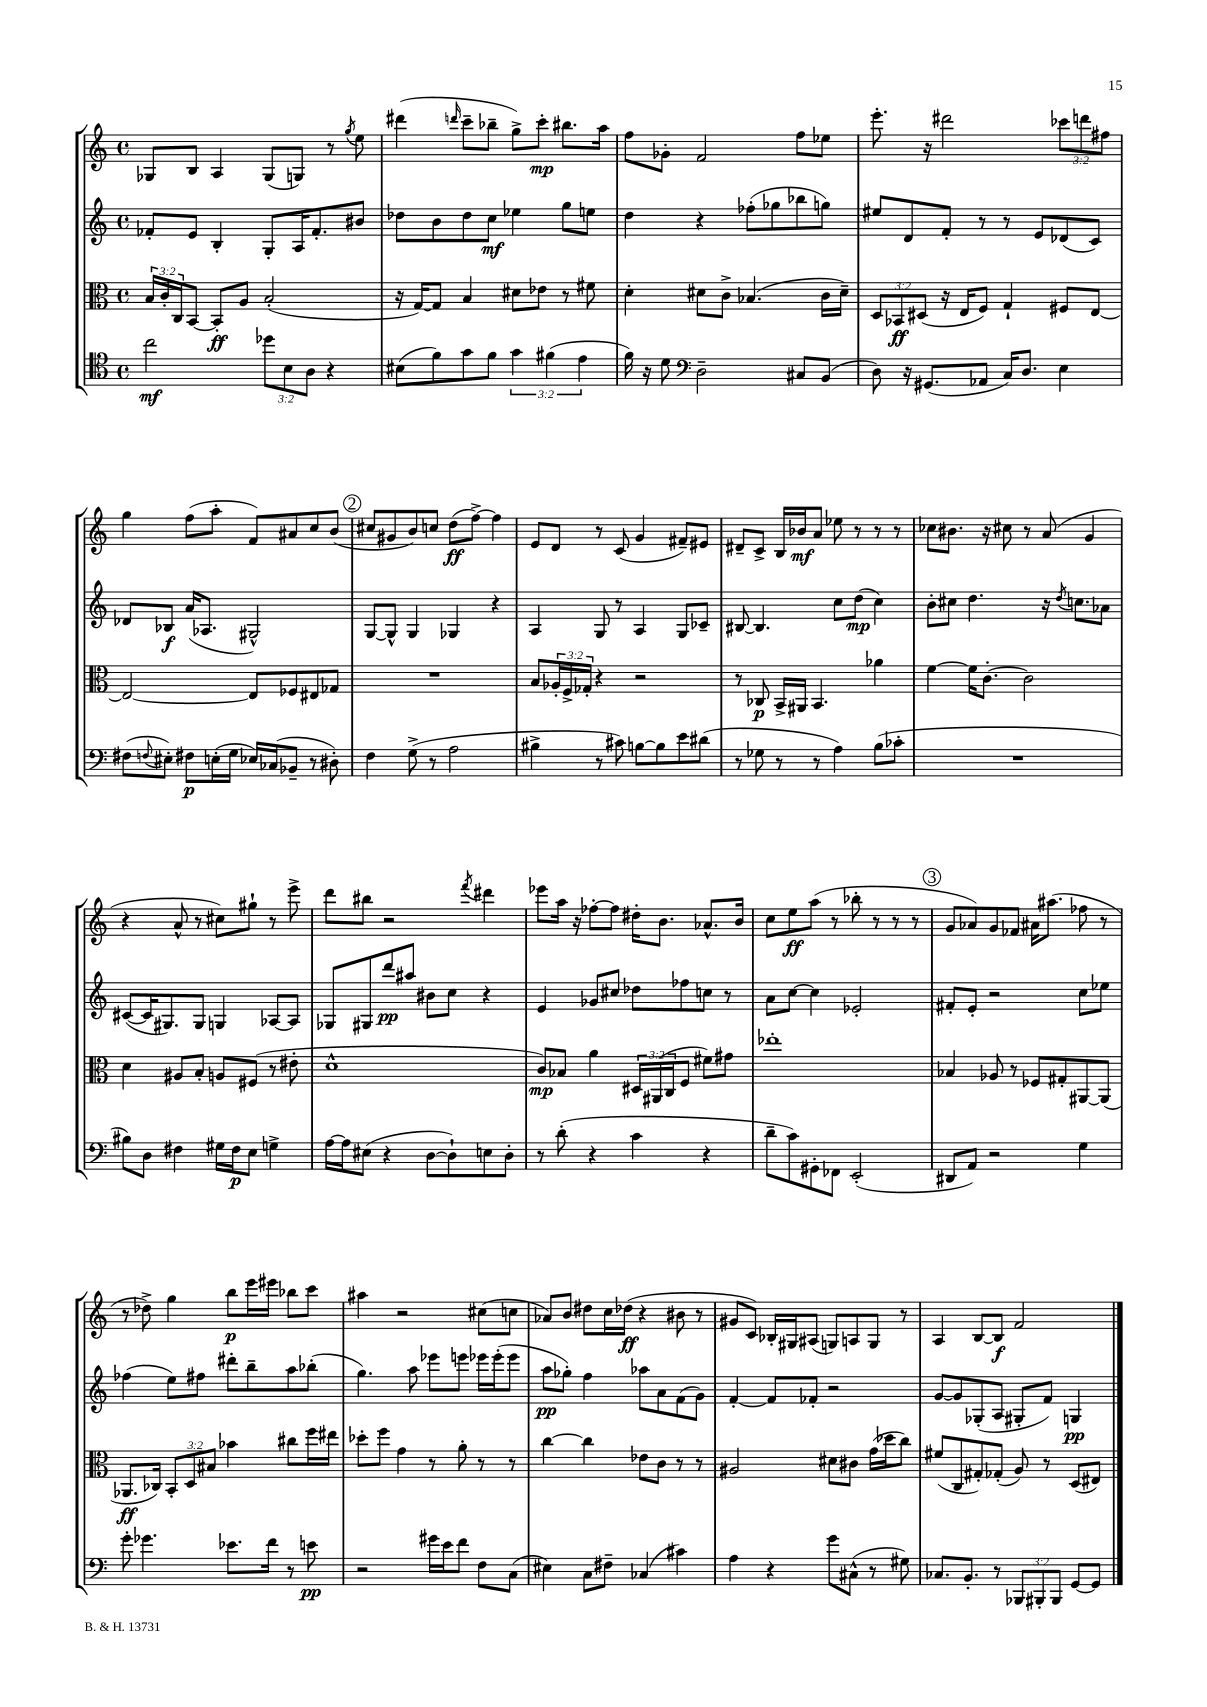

**kern	**kern	**kern	**kern
*staff4	*staff3	*staff2	*staff1
*clefC4	*clefC3	*clefG2	*clefG2
*k[]	*k[]	*k[]	*k[]
*M4/4	*M4/4	*M4/4	*M4/4
*met(c)	*met(c)	*met(c)	*met(c)
2cc	24B	8f-'	8G-
.	24c'	.	.
.	24C	.	.
.	[8BB	8e	8B
.	8BB']	4B'	4A
.	8A	.	.
12dd-	(2B'	8G'	(8G-
12B	.	.	.
.	.	16A	8G)
12A	.	.	.
.	.	8.f-'	.
4r	.	.	8r
.	.	.	8qgg
.	.	8b#	8ee
=	=	=	=
(8B#	16r	8dd-	(4ddd#
.	[16G)	.	.
8f)	8G]	8b	.
.	.	.	16qqddd
8g	4B	8dd-	8ccc~
8f	.	8cc	8bb-~
6g	8d#	4ee-	8gg^)
.	8e-	.	8ccc'
(6f#	.	.	.
.	8r	8gg	8.bb#
6e	.	.	.
.	8f#	8ee	.
.	.	.	16aa
=	=	=	=
16f)	4d'	4dd	8ff
16r	.	.	.
8d	.	.	8g-'
*clefF4	*	*	*
2D~	8d#	4r	2f
.	8c^	.	.
.	(4.B-	(8ff-'	.
.	.	8gg-	.
8C#	.	8bb-	8ff
(8BB	16c	8gg)	8ee-
.	16d#~)	.	.
=	=	=	=
8D)	12D	8ee#	8.eee'
.	12BB-	.	.
16r	.	8d	.
.	(12D#	.	.
(8.GG#	.	.	16r
.	16r	8f'	2ddd#
.	16E	.	.
8AA-	8F)	8r	.
16C)	4G`	8r	.
8.D	.	.	.
.	.	8e	.
4E	8F#	(8d-	12ccc-
.	.	.	12ddd
.	[8E	8c)	.
.	.	.	12ff#
=	=	=	=
(8F#	2E_	8d-	4gg
8qqF	.	.	.
8E#')	.	8B-	.
8F#	.	(16a	(8ff
.	.	8.A-	.
(16E'	.	.	8aa'
16G	.	.	.
16E-)	8E]	2G#^^)	8f)
(16C-	.	.	.
8BB-~	8F-	.	8a#
8r	8E#	.	8cc
8D#')	8G-	.	(8b
=	=	=	=
4F	1r	[8G	8cc#
.	.	8G^^]	8g#
(8G^	.	4G	8b)
8r	.	.	8cc
2A	.	4G-	(8dd
.	.	.	[8ff^)
.	.	4r	4ff]
=	=	=	=
4B#^	8B	4A	8e
.	24A-'	.	8d
.	24F^	.	.
.	24G-'	.	.
8r	4r	8G	8r
8c#)	.	8r	(8c
[8B	2r	4A	4g
8B]	.	.	.
8e	.	8G	8f#~)
(8d#	.	8c-~	8e#
=	=	=	=
8r	8r	[8B#	8d#~
8G-	8C-	4.B#]	8c^
8r	16BB^	.	16B
.	16AA#	.	16b-
8r	4.BB	.	8a
4A)	.	8cc	8ee-
.	.	(8dd	8r
(8B	4a-	4cc)	8r
8c-'	.	.	8r
=	=	=	=
1r	[4f	8b'	8cc-
.	.	8cc#	8.b#
.	16f]	4.dd	.
.	[8.c'	.	16r
.	.	.	8cc#
.	2c]	.	8r
.	.	16r	(8a
.	.	8qdd	.
.	.	8.cc	.
.	.	.	4g
.	.	8a-	.
=	=	=	=
8B#)	4d	([8c#	4r
8D	.	16c#]	.
.	.	8.G#)	.
4F#	8A#	.	8a^^
.	8B'	8G#	8r
16G#	8A	4G	8cc#)
16F#	.	.	.
8E	(8F#	.	8gg#`
4G^	8r	[8A-	8r
.	8e#'	8A-]	8eee^
=	=	=	=
[16A	1d^^	8G-	8ddd
16A]	.	.	.
(8E#	.	8G#	8bb#
4r	.	8ddd	2r
.	.	8aa#	.
[8D	.	8b#	.
8D`])	.	8cc	.
.	.	.	8qfff
8E	.	4r	4ddd#
8D'	.	.	.
=	=	=	=
8r	8c)	4e	8eee-
(8d'	8B-	.	16aa
.	.	.	16r
4r	4a	8g-	[8ff-'
.	.	8cc#	8ff-]
4c	24D#	8dd-	16dd#'
.	(24AA#	.	.
.	.	.	8.b
.	24C	.	.
.	8F	8ff-	.
4r	8f#)	8cc	8.a-^^
.	8g#	8r	.
.	.	.	16b
=	=	=	=
8d~	1ee-'	8a	8cc
8c)	.	[8cc	8ee
8GG#'	.	4cc]	(8aa
8FF-	.	.	8r
(2EE'	.	2e-'	8bb-'
.	.	.	8r
.	.	.	8r
.	.	.	8r
=	=	=	=
8DD#	4B-	8f#'	8g
8AA)	.	8e'	8a-)
2r	8A-	2r	8g
.	8r	.	8f-
.	8F-	.	16a#
.	.	.	(8.aa#
.	8G#'	.	.
4G	[8AA#	8cc	8ff-
.	(8AA#]	8ee-	8r
=	=	=	=
8g'	8.AA-	(4ff-	8r
4.g-	.	.	8dd-^)
.	16C-)	.	.
.	12BB'	8ee)	4gg
.	12D	.	.
.	.	8ff#	.
.	12B#	.	.
8.e-	4b-	8ddd#'	8bb
.	.	8bb~	16eee
16f	.	.	16eee#
8r	8cc#	8aa	8bb-
8e	16ff	(8bb-'	8ccc
.	16ee#	.	.
=	=	=	=
2r	8dd-'	4.gg)	4aa#
.	8ff	.	.
.	4g	.	2r
.	.	8aa	.
16g#	8r	8eee-	.
16e	.	.	.
8f	8a'	8eee	.
8F	8r	16eee-	(8cc#
.	.	(16eee-'	.
(8C	8r	8eee-	8cc
=	=	=	=
4E#)	[4cc	8aa	8a-)
.	.	8gg-')	8b
8C	4cc]	4ff	8dd#
8F#~	.	.	16cc
.	.	.	(16dd-
(4C-	8e-	8aa-	4r
.	8c	8a	.
4c#)	8r	(8f	8b#
.	8r	8g)	8r
=	=	=	=
4A	2A#	[4f'	8g#
.	.	.	8c)
4r	.	8f]	16B-'
.	.	.	16G#
.	.	8f-'	(8A#
8g	8d#	2r	8G)
(8C#^^	8c#	.	8A
8r	(16g	.	8G
.	16dd-	.	.
8G#)	8cc)	.	8r
=	=	=	=
8.C-	(8f#	[8g	4A
.	8C	8g]	.
8.BB'	.	.	.
.	8G#')	(8G-'	[8B
8r	(8G-'	8A	8B]
12BBB-	8A)	8G#'	2f
12BBB#'	.	.	.
.	8r	8f)	.
12BBB#	.	.	.
[8GG	(8D	4G	.
8GG]	8E#)	.	.
==	==	==	==
*-	*-	*-	*-
